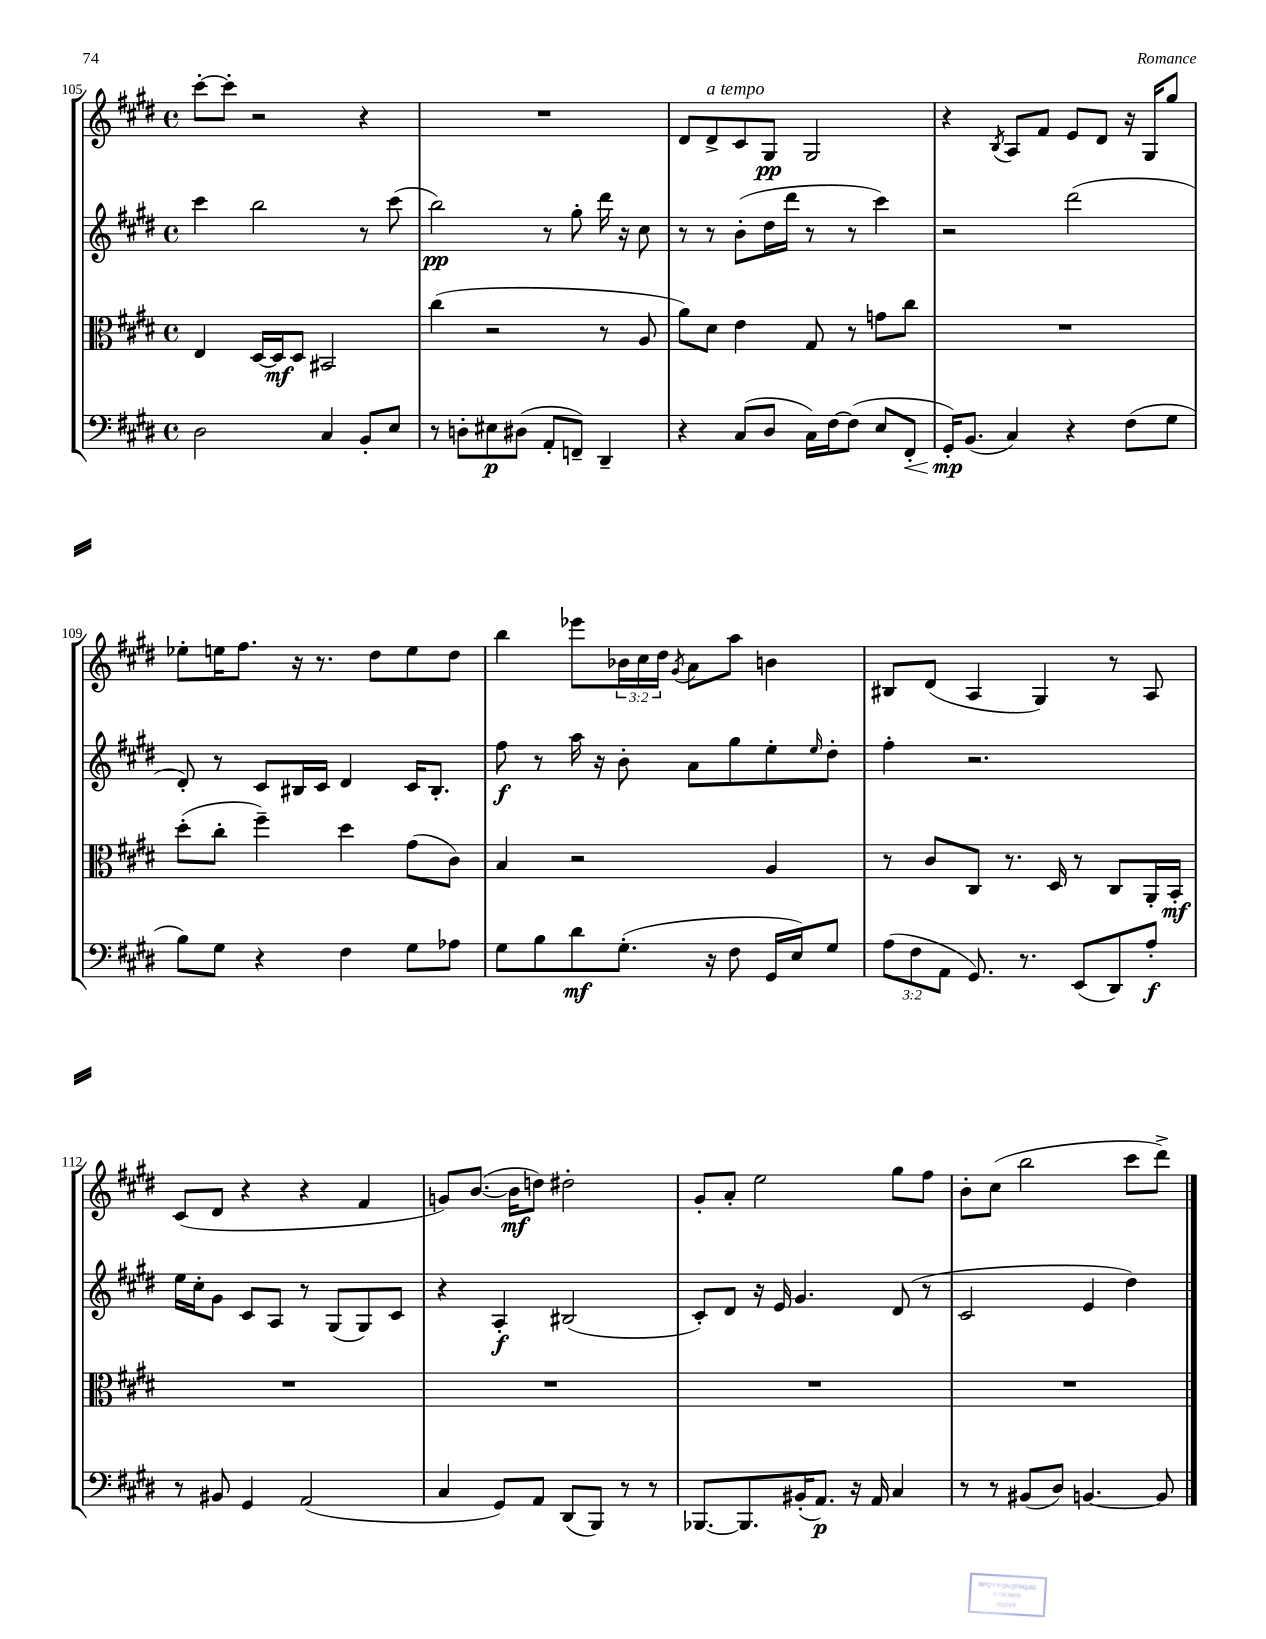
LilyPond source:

<<
\new StaffGroup <<
\new Staff = "s0" {
    \clef treble \key e \major \defaultTimeSignature \time 4/4 \override Staff.TupletNumber.text = #tuplet-number::calc-fraction-text
    cis'''8~-. cis'''8-. r2 r4 |
    R1 |
    dis'8 dis'8->^\markup { \italic "a tempo" } cis'8 gis8\pp gis2 |
    r4 \acciaccatura { b8 } a8 fis'8 e'8 dis'8 r16 gis16 gis''8 |
    ees''8-. e''16 fis''8. r16 r8. dis''8 e''8 dis''8 |
    b''4 ees'''8 \tuplet 3/2 { bes'16 cis''16 dis''16 } \acciaccatura { gis'8 } a'8 a''8 b'4 |
    bis8 dis'8( a4 gis4) r8 a8 |
    cis'8( dis'8 r4 r4 fis'4 |
    g'8) b'8.~( b'16\mf d''8) dis''2-. |
    gis'8-. a'8-. e''2 gis''8 fis''8 |
    b'8-. cis''8( b''2 cis'''8 dis'''8->) \bar "|." |
}
\new Staff = "s1" {
    \clef treble \key e \major \defaultTimeSignature \time 4/4
    cis'''4 b''2 r8 cis'''8( |
    b''2\pp) r8 gis''8-. dis'''16 r16 cis''8 |
    r8 r8 b'8-.( dis''16 dis'''16 r8 r8 cis'''4) |
    r2 dis'''2( |
    dis'8-.) r8 cis'8 bis16 cis'16 dis'4 cis'16 bis8.-. |
    fis''8\f r8 a''16 r16 b'8-. a'8 gis''8 e''8-. \grace { e''16 } dis''8-. |
    fis''4-. r2. |
    e''16 cis''16-. gis'8 cis'8 a8 r8 gis8( gis8) cis'8 |
    r4 a4-.\f bis2( |
    cis'8-.) dis'8 r16 e'16 gis'4. dis'8( r8 |
    cis'2 e'4 dis''4) \bar "|." |
}
\new Staff = "s2" {
    \clef alto \key e \major \defaultTimeSignature \time 4/4
    e4 dis16~ dis16\mf dis8 bis,2 |
    cis''4( r2 r8 a8 |
    a'8) dis'8 e'4 gis8 r8 g'8 cis''8 |
    R1 |
    dis''8-.( cis''8-. fis''4--) dis''4 gis'8( cis'8) |
    b4 r2 a4 |
    r8 cis'8 cis8 r8. dis16 r8 cis8 a,16-. b,16-.\mf |
    R1 |
    R1 |
    R1 |
    R1 \bar "|." |
}
\new Staff = "s3" {
    \clef bass \key e \major \defaultTimeSignature \time 4/4 \override Staff.TupletNumber.text = #tuplet-number::calc-fraction-text
    dis2 cis4 b,8-. e8 |
    r8 d8-. eis8\p dis8( a,8-. f,8--) dis,4-- |
    r4 cis8( dis8 cis16) fis16~ fis8( e8 fis,8-.\< |
    gis,16-.\mp\!) b,8.( cis4) r4 fis8( gis8 |
    b8) gis8 r4 fis4 gis8 aes8 |
    gis8 b8 dis'8\mf gis8.-.( r16 fis8 gis,16 e16) gis8 |
    \tuplet 3/2 { a8( fis8 a,8 } gis,8.) r8. e,8( dis,8) a8-.\f |
    r8 bis,8 gis,4 a,2( |
    cis4 gis,8) a,8 dis,8( b,,8) r8 r8 |
    bes,,8.~ bes,,8. bis,16-.( a,8.\p) r16 a,16 cis4 |
    r8 r8 bis,8( dis8) b,4.~ b,8 \bar "|." |
}
>>
>>
\layout { \context { \Score currentBarNumber = #105 } }
